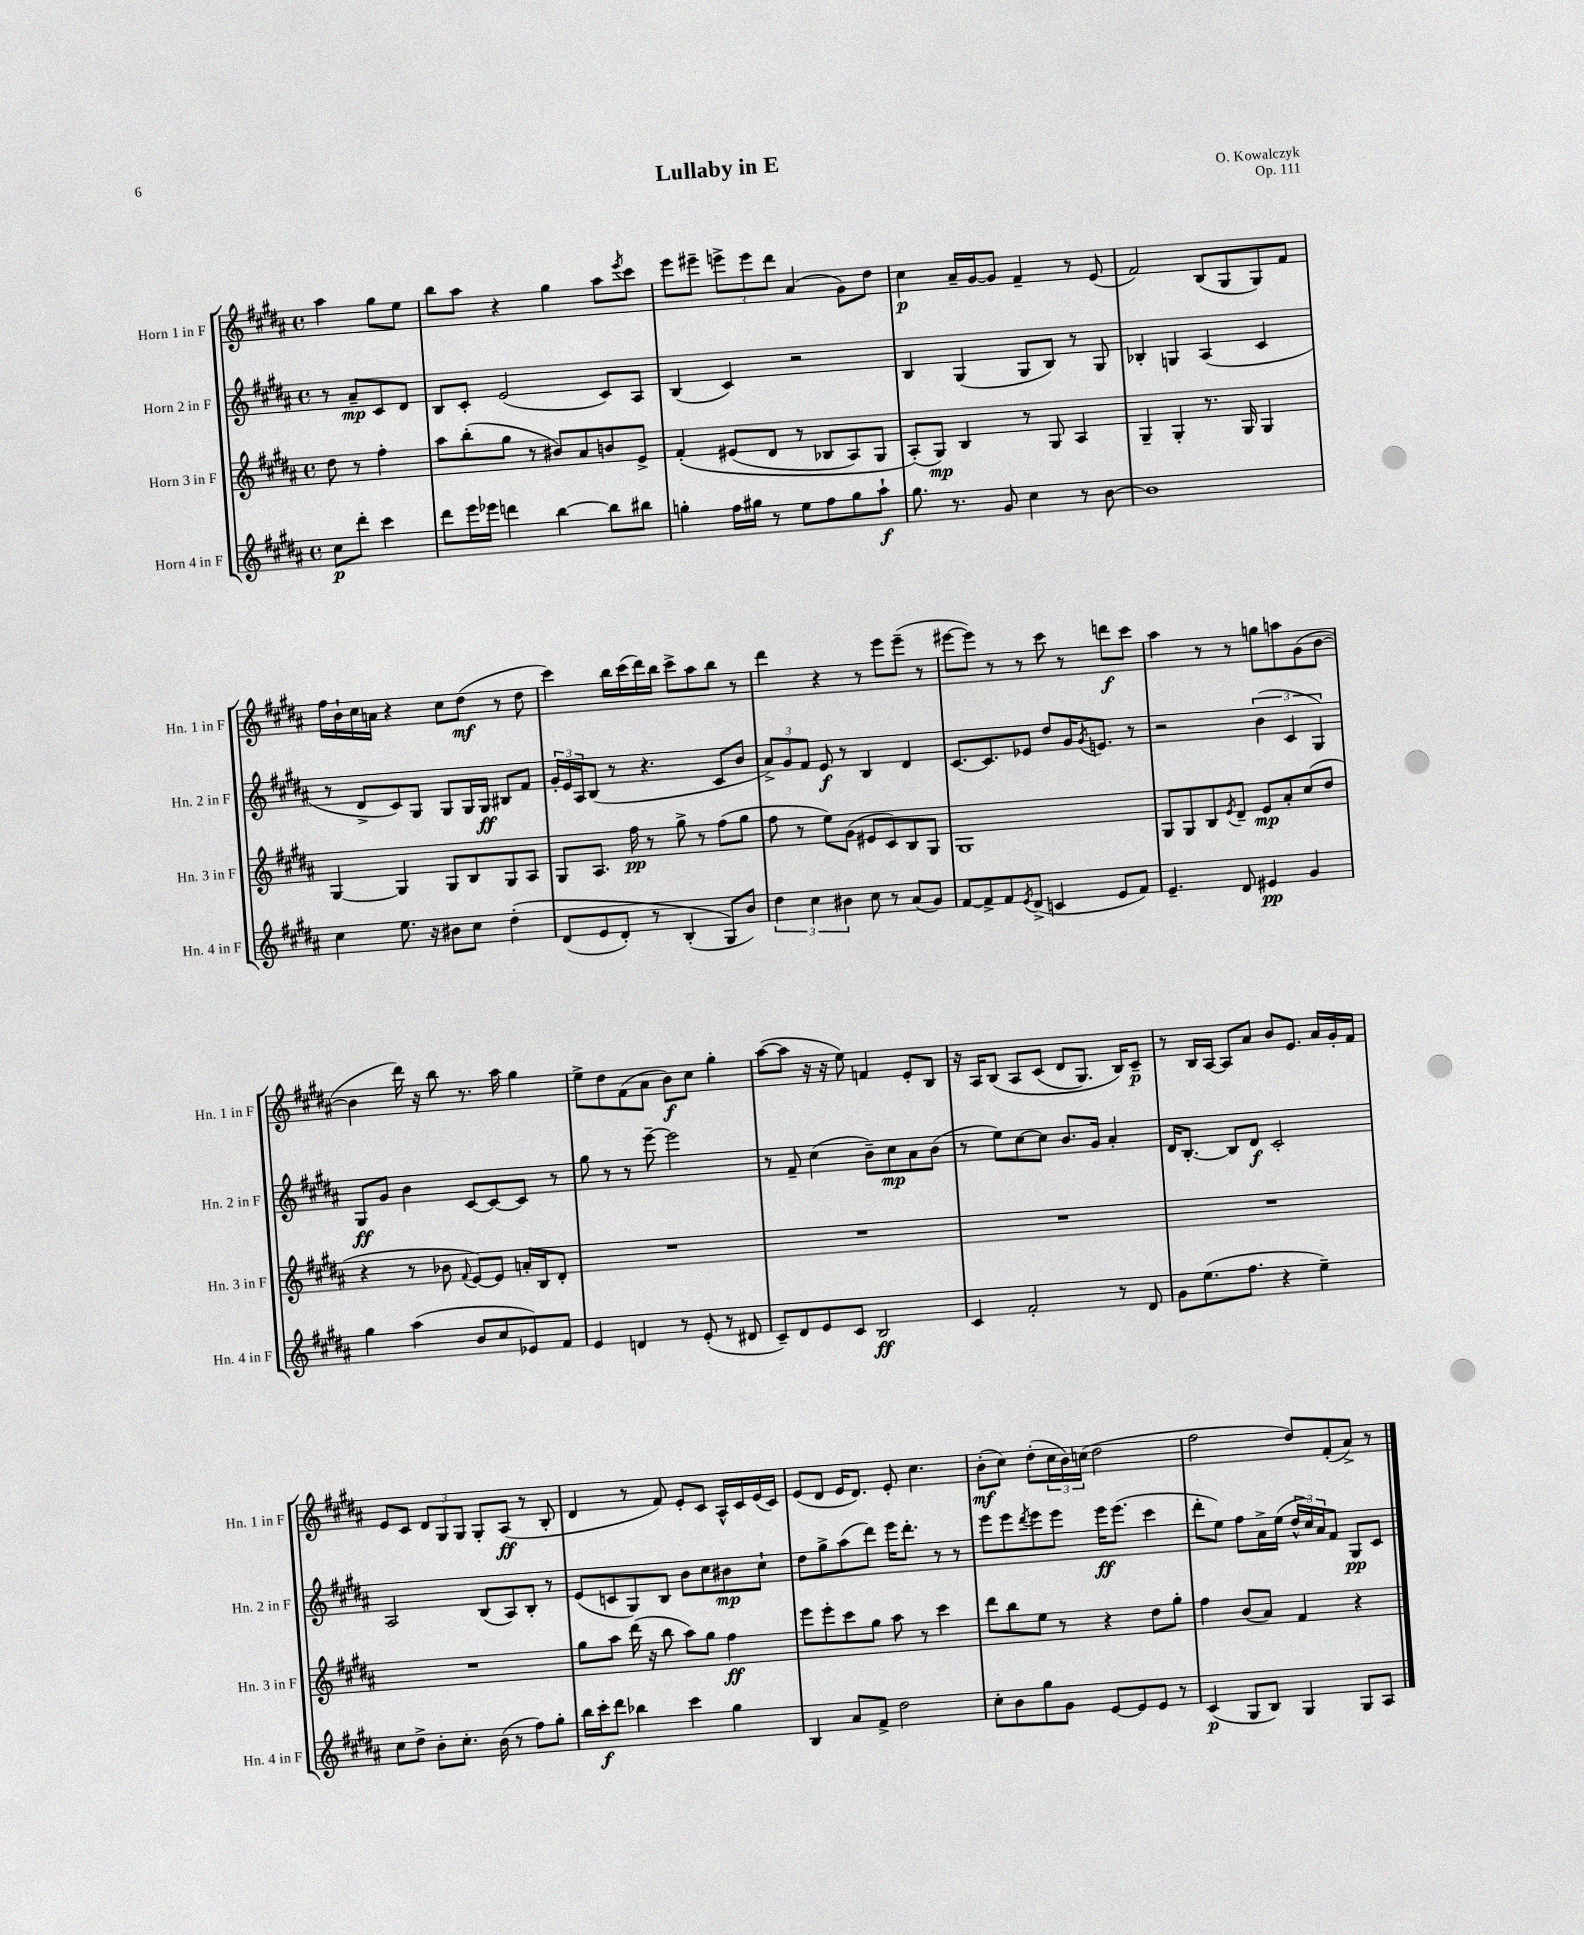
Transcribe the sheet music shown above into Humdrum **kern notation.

**kern	**kern	**kern	**kern
*staff4	*staff3	*staff2	*staff1
*clefG2	*clefG2	*clefG2	*clefG2
*k[f#c#g#d#a#]	*k[f#c#g#d#a#]	*k[f#c#g#d#a#]	*k[f#c#g#d#a#]
*M4/4	*M4/4	*M4/4	*M4/4
*met(c)	*met(c)	*met(c)	*met(c)
8cc#	8dd#	8r	4aa#
8ddd#'	8r	8a#~	.
4ccc#	4ff#'	8c#	8gg#
.	.	8d#	8ee
=	=	=	=
8ddd#	8aa#	8B	8bb
16eee	(8bb'	8c#'	8aa#
16eee-	.	.	.
4ddd	8gg#	(2e	4r
.	8r	.	.
[4bb	8b#)	.	4gg#
.	8a#	.	.
8bb]	8b	8c#)	8aa#
.	.	.	8qeee
8bb#	8e^	8A#	8ccc#
=	=	=	=
4gg'	&(4f#'	(4B	8eee
.	.	.	8eee#~
16ff#	(8e#	4c#)	12eee^
16gg#	.	.	.
.	.	.	12eee
8r	8d#	.	.
.	.	.	12ddd#
8ee	8r	2r	(4a#
8ff#	8B-	.	.
8gg#	8A#)	.	8g#)
8aa#`	8G#	.	8dd#
=	=	=	=
8.gg#	(8A#'&)	4B	4cc#
.	8G#)	.	.
8.r	.	.	.
.	4B	(4G#	16a#~
.	.	.	[16g#
8g#	.	.	8g#]
4cc#	8r	8G#	4f#~
.	8G#	8B)	.
8r	4A#	8r	8r
[8b	.	8G#	(8e
=	=	=	=
1b]	4G#~	4B-'	2f#)
.	4G#'	4G	.
.	8.r	(4A#	(8B
.	.	.	8G#
.	16G#	.	.
.	4G#	4c#	8G#)
.	.	.	8f#
=	=	=	=
4cc#	[4G#	8r	16ff#
.	.	.	16b`
.	.	8d#^	16cc#
.	.	.	16a
8.ee	4G#]	8c#)	4r
.	.	8G#	.
16r	.	.	.
8b#	8G#	8G#	8cc#
8cc#	8B	16G#	(8dd#
.	.	16G#	.
&(4dd#'	8G#	8B#	8r
.	8A#	8f#	8dd#
=	=	=	=
(8d#	8G#	24g#'	4ccc#)
.	.	24e	.
.	.	24A#	.
8e	8.A#	(8B	.
8d#')	.	8r	16bb
.	16ff#	.	(16ccc#
8r	8r	4.r	16ddd#)
.	.	.	16bb
(4B'	8gg#^	.	8ccc#^
.	8r	.	8aa#
8G#&)	(8ff#	8c#	8bb
8b)	8gg#	8b	8r
=	=	=	=
6dd#	8ff#	12a#^)	4ddd#
.	.	12g#	.
.	8r	.	.
6cc#	.	12f#	.
.	8ee)	8e	4r
6b#	.	.	.
.	(8g#	8r	.
8cc#	8e#	4B	8r
8r	8c#)	.	8eee
(8a#	8B	4d#	(8eee~
8g#)	8G#	.	8r
=	=	=	=
[8f#	1G#	[8.c#	[8eee#
8f#^]	.	.	8eee#])
.	.	8.c#]	.
8f#	.	.	8r
8qe	.	.	.
(8d#^	.	8e-	8r
4c	.	8dd#	8ccc#
.	.	16g#	8r
.	.	8qg#	.
.	.	8.e	.
8e	.	.	8ddd
8f#)	.	8r	8ccc#
=	=	=	=
4.e~	8G#	2r	4aa#
.	8G#	.	.
.	8B	.	8r
.	8qe	.	.
8d#	8d#~	.	8r
4e#	8e	(6b	8gg
.	8a#'	.	8aa
.	.	6c#	.
4g#	(8cc#	.	(8g#
.	.	6G#)	.
.	8dd#	.	[8b
=	=	=	=
4gg#	4r	8G#	4b]
.	.	8g#	.
(4aa#	8r	4b	16ddd#)
.	.	.	16r
.	8b-	.	8bb
.	8qqf#	.	.
8b	[8e)	[8c#	8.r
8cc#	8e]	8c#_	.
.	.	.	16aa#
8e-)	16a'	8c#]	4gg#
.	16B	.	.
8f#	8d#'	8r	.
=	=	=	=
4e	1r	8gg#	8ee^
.	.	8r	8dd#
4d	.	8r	(8f#
.	.	[8eee~	8a#
8r	.	2eee]	8b)
(8e'	.	.	8cc#
8r	.	.	4gg#'
8d#	.	.	.
=	=	=	=
8c#~)	1r	8r	([8aa#
8d#	.	8f#~	8aa#]
8e	.	(4cc#	16r
.	.	.	16r
8c#	.	.	8ee)
2B	.	8b~)	4f
.	.	8cc#	.
.	.	8a#	8e'
.	.	(8b	8B
=	=	=	=
4c#	1r	8r	16r
.	.	.	16A#
.	.	8ee)	&(8B
2f#'	.	[8cc#	8A#
.	.	8cc#]	(8c#
.	.	8.b	8d#
.	.	.	8.G#)
.	.	16g#	.
8r	.	4a#'	.
.	.	.	16B&)
8d#	.	.	8c#~
=	=	=	=
8g#	1r	16d#	8r
.	.	[8.B'	.
(8.ee	.	.	16B
.	.	.	[16A#
.	.	8B]	8A#]
8.ff#	.	.	.
.	.	8d#	8a#
4r	.	2c#'	8b
.	.	.	8.e
4ee~)	.	.	.
.	.	.	16a#
.	.	.	16g#'
.	.	.	16f#
=	=	=	=
8cc#	1r	2A#	8e
8dd#^	.	.	8c#
8b'	.	.	12d#
.	.	.	12G#
8.cc#'	.	.	.
.	.	.	12G#
.	.	(8B	8G#'
(16b	.	.	.
8r	.	8A#)	(8A#
8ff#)	.	8B'	8r
8gg#'	.	8r	8B'
=	=	=	=
16bb	8gg#	(8e	4d#
16ccc#'	.	.	.
8ddd#	8aa#	8c	.
4bb-	(16ddd#	8G#)	8r
.	16r	.	.
.	8bb	8B	8f#)
4ccc#	8aa#)	8b	8e'
.	8gg#	8cc#	8c#
4gg#	4ff#	8b#	16A#^^
.	.	.	16c#
.	.	8cc#`	(16e
.	.	.	16c#)
=	=	=	=
4B	8eee	8dd#	(8e
.	8eee'	8gg#^	8d#
8a#	8ccc#	(8aa#	16e
.	.	.	8.d#)
8f#^	8gg#	8ddd#)	.
2dd#	8aa#	16eee	8e'
.	.	8.ddd#'	.
.	8r	.	4.cc#
.	4ccc#	8r	.
.	.	8r	.
=	=	=	=
8cc#'	8ddd#	8eee	(8b'
8b	8bb	8eee	8cc#)
.	.	8qddd#	.
8gg#	8ee	8eee	(8dd#'
8g#	8r	8eee	24cc#
.	.	.	24b)
.	.	.	(24cc
[8e	4r	16eee	2dd#
.	.	(8.eee	.
8e]	.	.	.
8e	8dd#	4ccc#	.
8r	8gg#'	.	.
=	=	=	=
(4c#	4ff#	8ddd#'	2ff#
.	.	8ee)	.
8G#	(8b	8ff#	.
8B)	8a#)	16a#^	.
.	.	(16ee	.
4G#	4f#	24dd#^^	8dd#)
.	.	24cc#)	.
.	.	24a#	.
.	.	8f#	(8f#'
8G#	4r	8G#	8a#^)
8A#	.	8c#	8r
==	==	==	==
*-	*-	*-	*-
